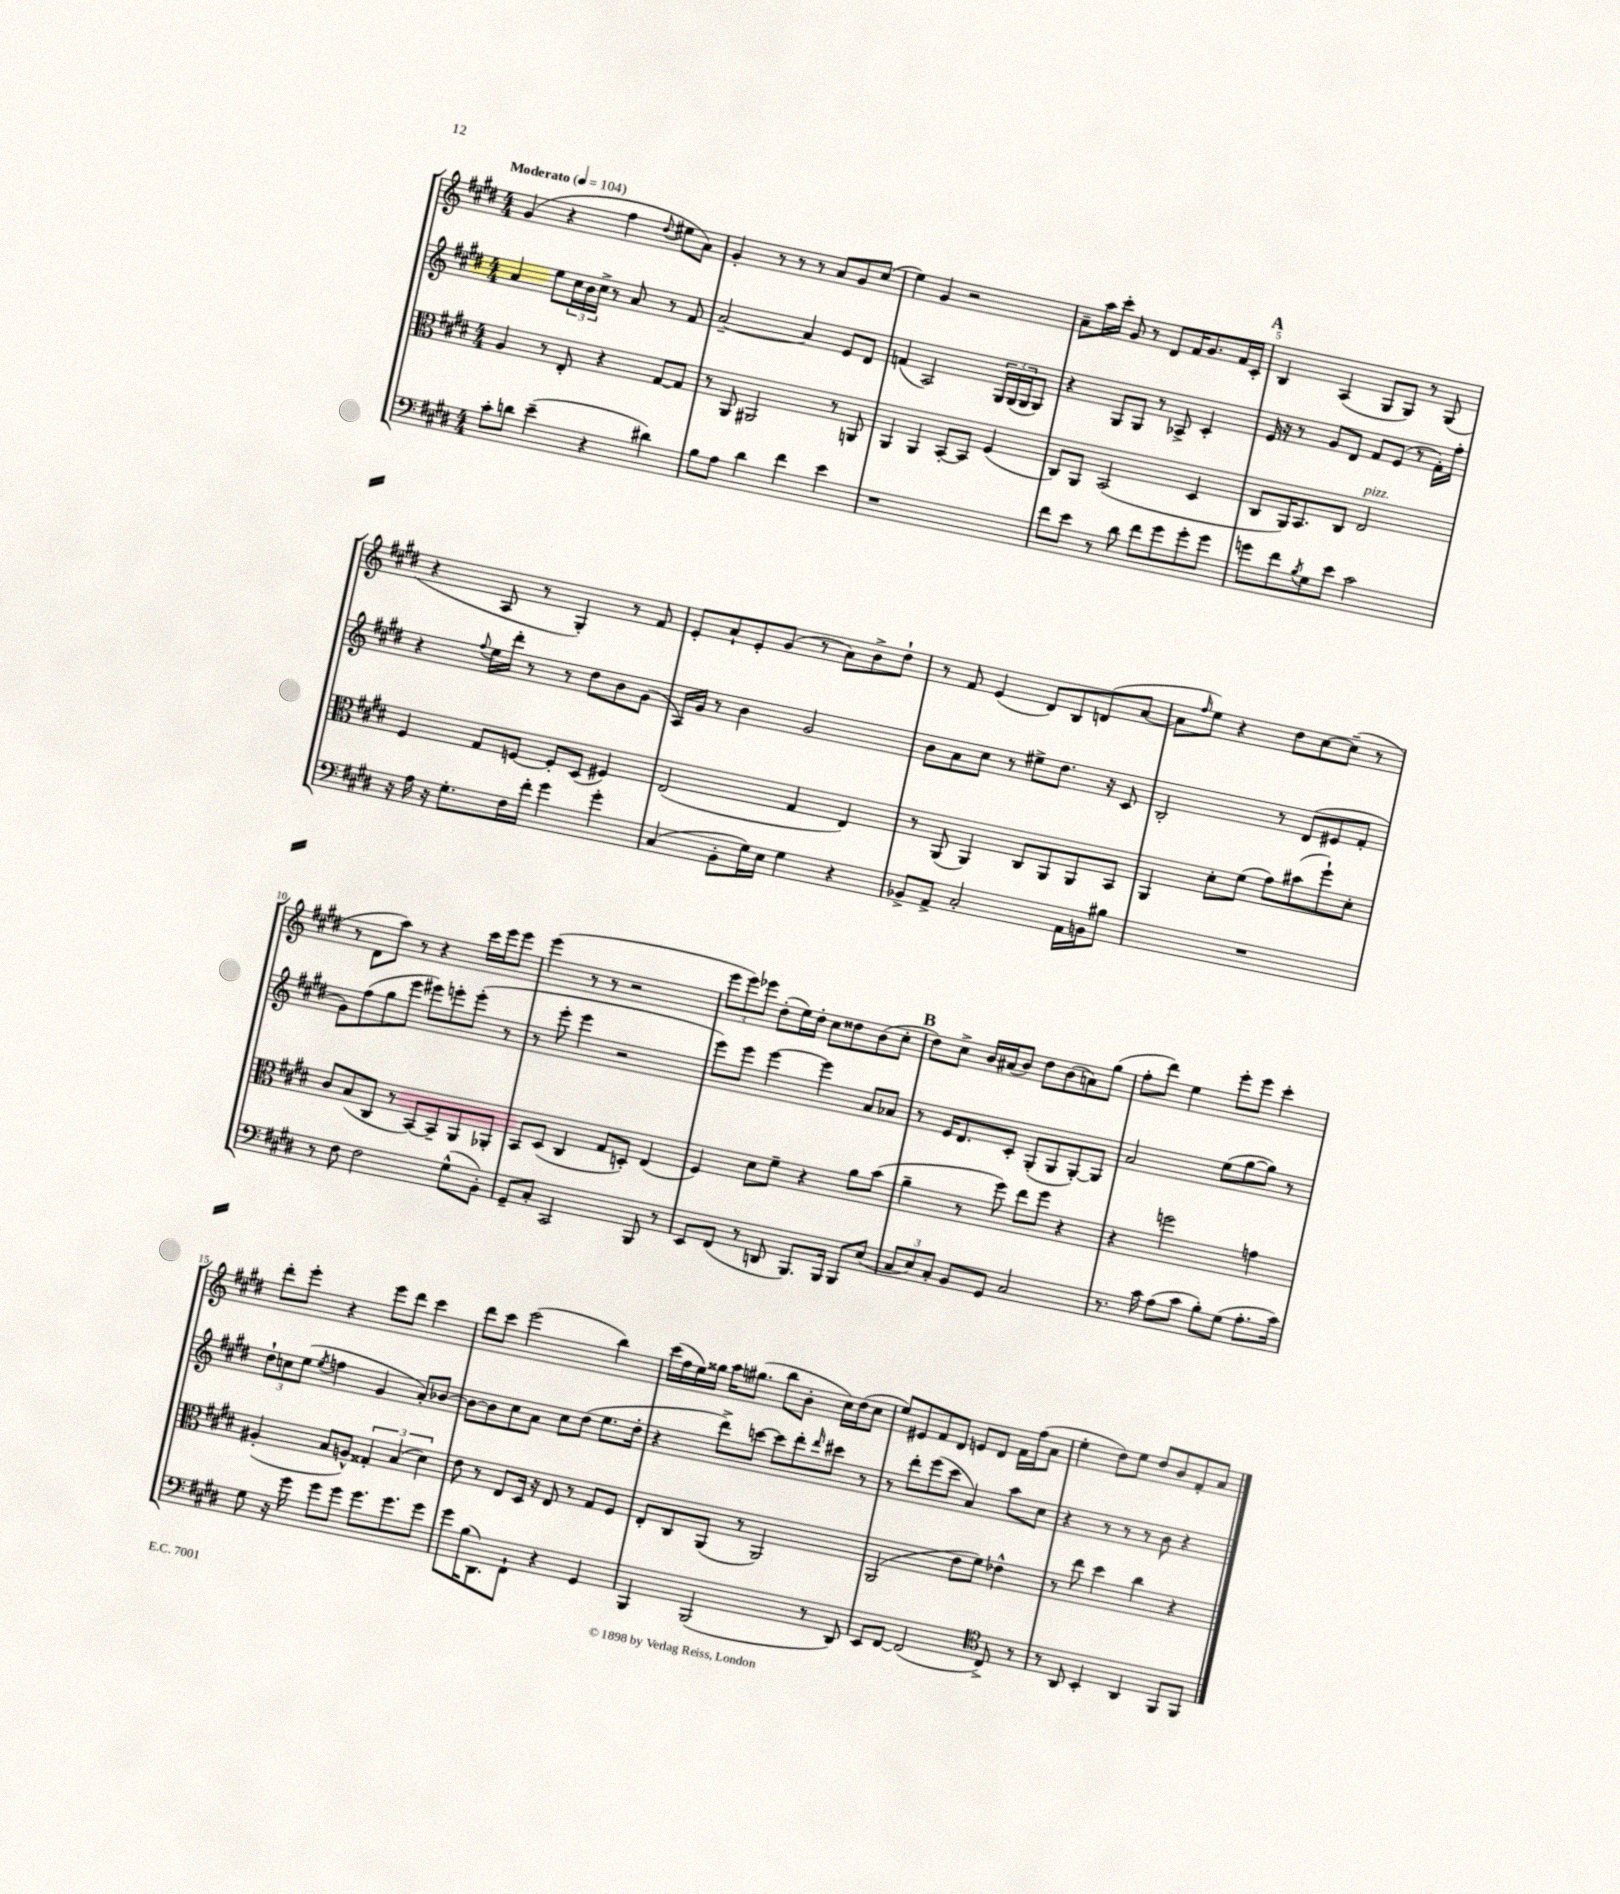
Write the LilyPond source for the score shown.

<<
\new StaffGroup <<
\new Staff = "s0" {
    \clef treble \key e \major \numericTimeSignature \time 4/4 \tempo "Moderato" 4 = 104
    gis'4( r4 fis''4 \appoggiatura { dis''8 } eis''8 a'8) |
    gis'4-. r8 r8 r8 a'8 gis'8 cis''8( |
    e''4) gis'4 r2 |
    a'8-- a''16 cis'''16-. gis'8 r8 dis'8 fis'16 gis'8. fis'16 cis'16-. |
    \mark \markup { \bold "A" } b4 a4( gis8 gis8) r8 gis8( |
    r4 a8 r8 gis4-.) r8 fis'8 |
    e'8-. a'8-! e'8-. gis'8( r8 a'8) b'8-> dis''8-! |
    r8 fis'8 e'4( dis'8) b8 d'8( a'8~ |
    a'8 \grace { fis''16 } e''8) r4 dis''8 cis''8~ cis''8--( r8 |
    r8 dis'8 a''8) r8 r4 cis'''16 e'''16 e'''8 |
    e'''4( r8 r8 r2 |
    \tuplet 3/2 { e'''8 e'''8) ees'''8 } dis''8-.( e''16) dis''16-. cis''8 disis''8 b'8( cis''8-. |
    \mark \markup { \bold "B" } dis''8) cis''8-> b'16 ais'16( b'8) dis''8 b'8( a'8) gis''8( |
    fis''8-. dis'''8) e''4 e'''8-. e'''8 cis'''4-. |
    dis'''8-. e'''8-. r4 e'''8 dis'''8 cis'''4 |
    dis'''8 cis'''8 e'''2( b''4) |
    cis'''16( fis''16 e''16) gisis''16 a''16 gis''8.( b''8 b'8-. cis''16) dis''16( cis''8 |
    e''8) eis'8 fis'8 dis'8 e'8 dis'8 fis'16 fis''16( a'8 |
    e''4-. dis''8) e''8 dis''8 b'8 fis'8-. a'8 \bar "|." |
}
\new Staff = "s1" {
    \clef treble \key e \major \numericTimeSignature \time 4/4
    a'4 e''8 \tuplet 3/2 { cis''16 b'16 cis''16-> } r8 a'8 r8 fis'8 |
    a'2~-- a'4 e'8 dis'8 |
    f'4( a2) \tuplet 3/2 { gis16 gis16( gis16 } gis8) |
    r4 gis8 gis8 r8 aes8-> cis'4-. |
    \mark \markup { \bold "A" } e'16 r16 r8 gis'8 dis'8 fis'8 e'8( r8 fis'16-.) fis''16-. |
    r4 \appoggiatura { fis''8 } e''16 dis'''16-. r8 r8 dis''8 b'8 gis'8( |
    a16) gis'16 r8 b'4 gis'2 |
    b'8 a'8 cis''8 r8 eis''8-> dis''8. r16 cis'8 |
    b2-. r8 dis'8( eis'8 fis'8-. |
    gis'8) fis''8( gis''8 e'''8 eis'''8) e'''8-. e'''8-.( r8 |
    r8 e'''8-. e'''4 r2 |
    e'''8) e'''8 e'''4~ e'''4 a'8 aes'8 |
    \mark \markup { \bold "B" } r8 e'16 dis'8. cis'8-. gis8-.( gis8 gis8~-.) gis8 |
    a'2 e''8( gis''8~ gis''8) r8 |
    \tuplet 3/2 { dis''8-! c''8 e''8( } \acciaccatura { e''8 } f''4 gis'4 a'8-.) bes'8~ |
    bes'8~ bes'8 cis''8 a'8 cis''8 dis''8( e''8. dis''16-. |
    r4 dis'''8->) c'''8~ c'''8 dis'''8-. \grace { dis'''16 } cis'''8 r8 |
    r8 dis'''8-. e'''8( cis'''8 a'4) a''8 cis''8 |
    r4 r8 r8 r8 b'8 r4 \bar "|." |
}
\new Staff = "s2" {
    \clef alto \key e \major \numericTimeSignature \time 4/4
    a4 r8 e8-. r4 gis8~ gis8 |
    r8 a,8 ais,2 r8 a,8 |
    a,4 a,4 b,8~-. b,8 fis4( |
    cis8) a,8 b,2( dis4 |
    \mark \markup { \bold "A" } cis8 a,16) b,8. cis8 e2^\markup { \italic "pizz." } |
    fis4 gis8 f8~ f8-. dis8( fis4) |
    e2( gis4 e4) |
    r8 a,8( a,4) cis8 a,8 a,8 b,8 |
    a,4 dis'8-. fis'8( gis'8) bis'8( fis''8-!) dis'8-. |
    cis'8 b8( cis8 r8 b,8~) b,8-- a,8 aes,8-. |
    b,8 dis8( cis4 gis8 d8-.) e4( |
    fis4) dis'8 fis'8-- r4 a'8 b'8( |
    \mark \markup { \bold "B" } a'4-- r8 fis''8) e''8 fis''8 r4 |
    r4 f''2 g'4 |
    ais4-.( b8 a8-^) \tuplet 3/2 { gisis4-. b4( dis'4) } |
    e'8 r8 e8 dis16 r16 e8 r8 gis8 fis8 |
    e8-. cis8 a,8( r8 a,2) |
    a,2( e'8 fis'8) ees'4-^ |
    r8 e''8 dis''4 cis''4 r4 \bar "|." |
}
\new Staff = "s3" {
    \clef bass \key e \major \numericTimeSignature \time 4/4
    cis'8-. d'8 e'4--( r4 dis'4) |
    b8 a8 dis'4 fis'4 e'4 |
    r1 |
    fis'8 e'8 r8 dis'8 fis'8 gis'8 gis'8-. gis'8 |
    \mark \markup { \bold "A" } g'8 fis'8 \acciaccatura { b8 } gis8 e'8 cis'2 |
    r16 a16 r16 gis8.-. fis16 fis'16-. gis'4 gis'4-. |
    cis4( b,8-. gis16) e16 gis4 r4 |
    bes,8-> a,8-> cis2-. a,16 b,16 bis8 |
    R1 |
    r8 fis8 fis2 gis8-^( b,8-.) |
    gis,8-- cis8-. cis,2 b,,8 r8 |
    e,8 fis,8( r8 d,8 b,,8.) b,,16 b,,8 e8( |
    \mark \markup { \bold "B" } \tuplet 3/2 { cis8 e8) cis8-. } b,8 gis,8 cis2 |
    r8. cis'16 a8( cis'8 b8-.) gis8( a8.-. cis'16) |
    gis8 r16 gis'16 gis'8 gis'8 gis'8. gis'8. gis'8 |
    gis'8 b16( dis,8.) fis,8-! r4 gis,4 |
    b,,4 b,,2( r8 dis,8) |
    e,8 fis,8~ fis,2( \clef tenor cis8->) r8 |
    r8 a,8 b,4-. a,4 fis,8 fis,8 \bar "|." |
}
>>
>>
\layout { \context { \Score \override BarNumber.break-visibility = ##(#f #t #t) barNumberVisibility = #(every-nth-bar-number-visible 5) } }
